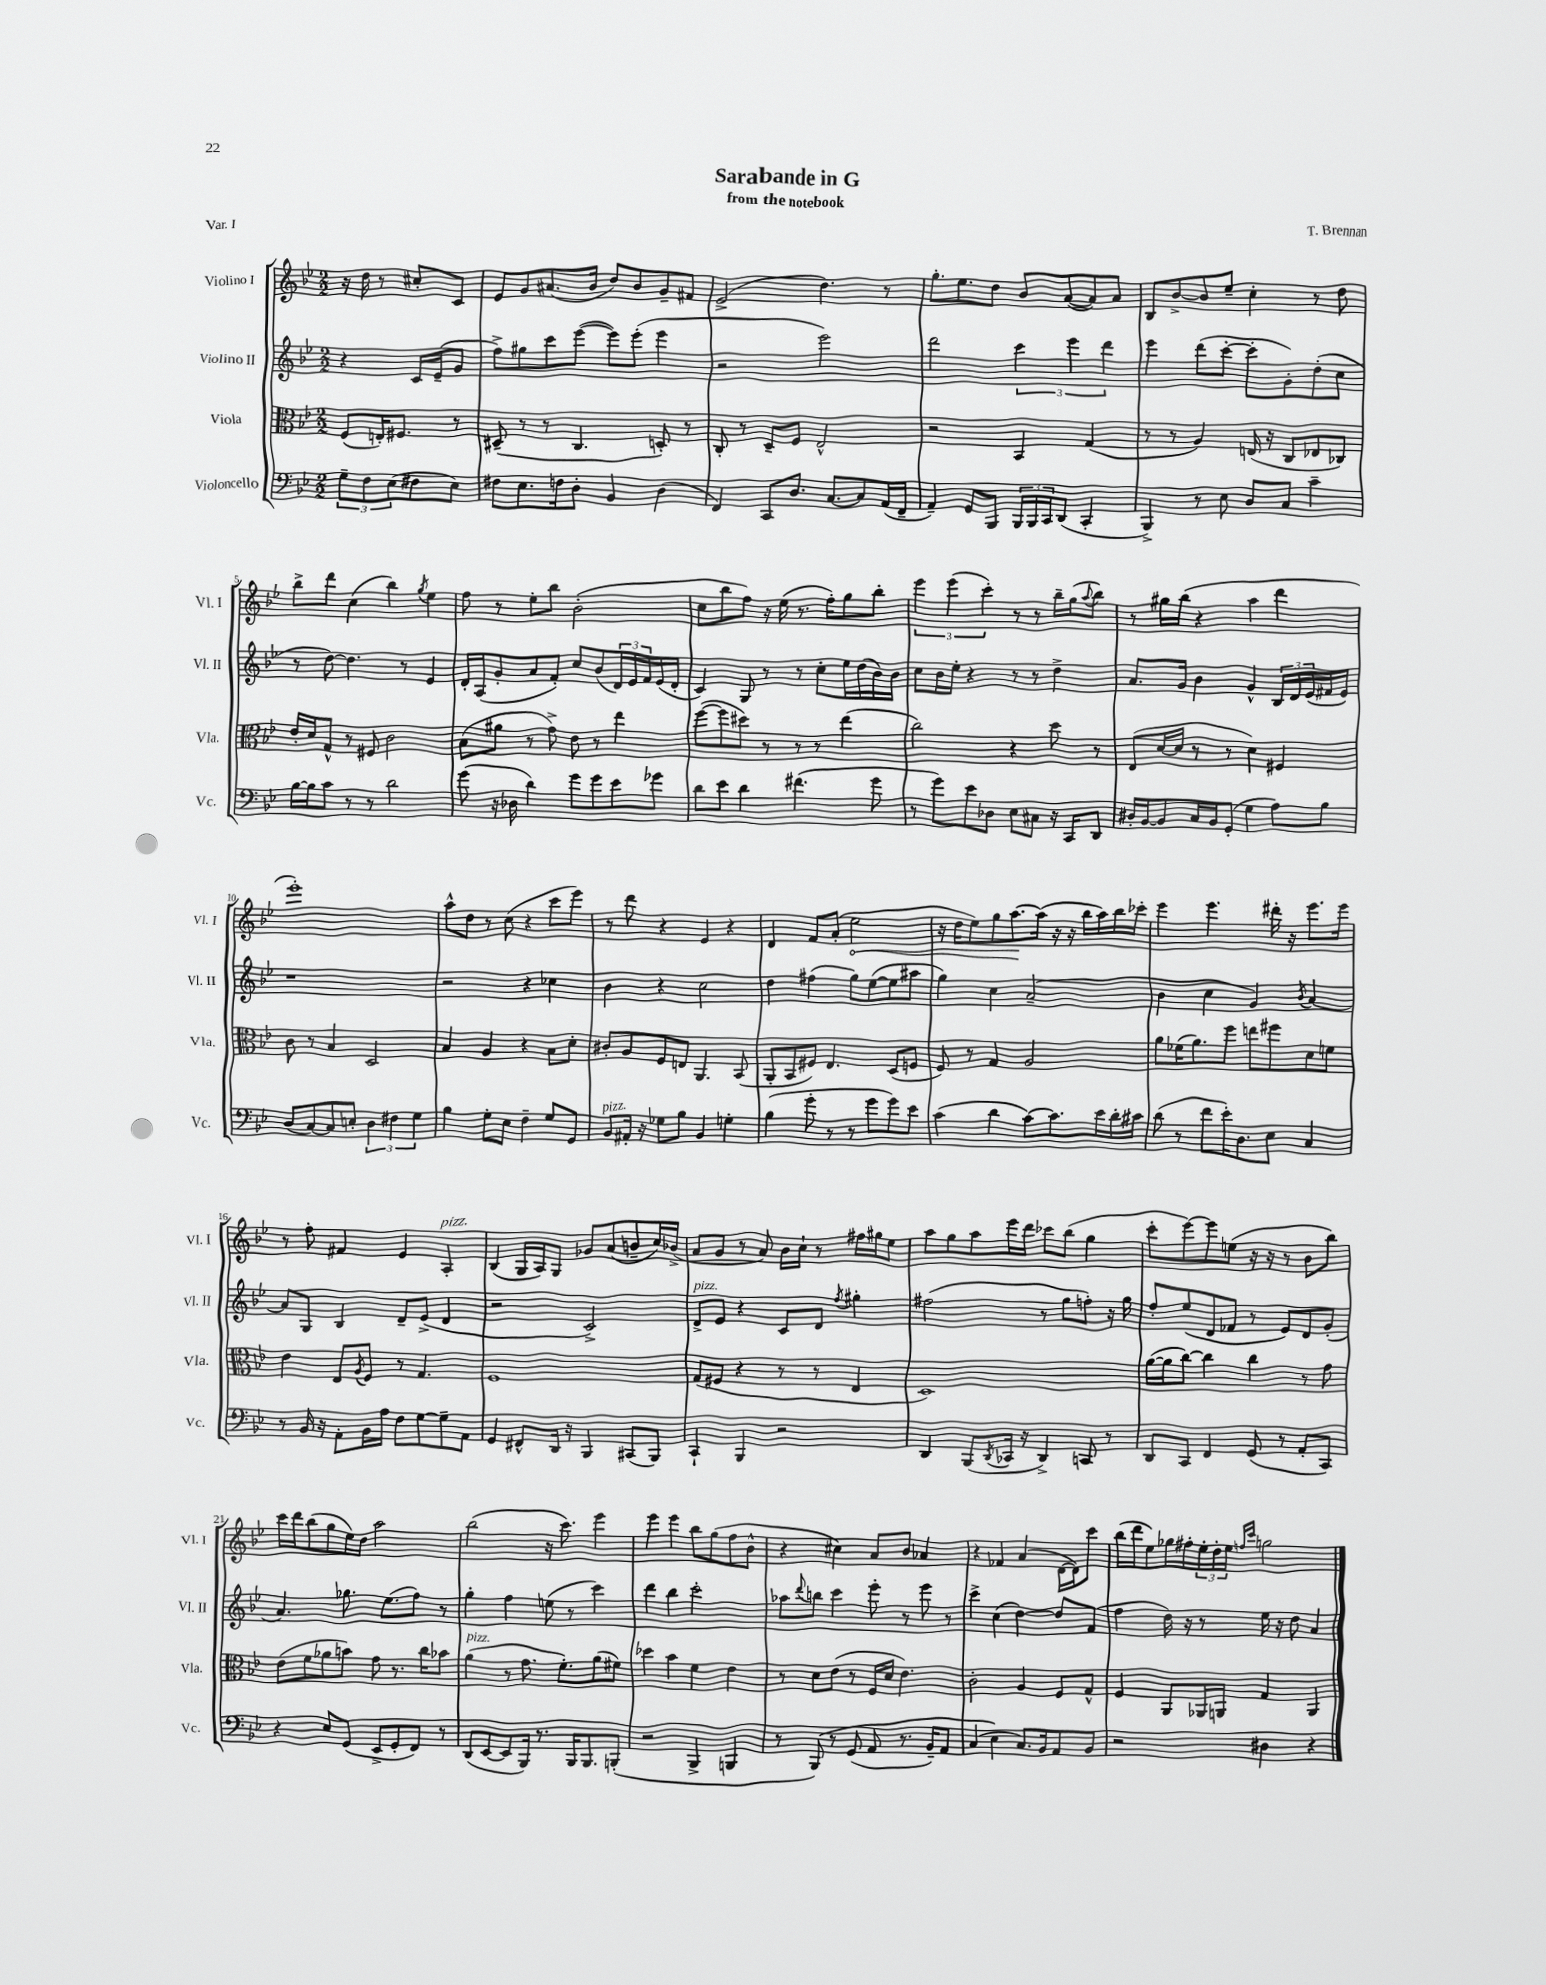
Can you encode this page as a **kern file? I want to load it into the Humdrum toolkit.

**kern	**kern	**kern	**kern
*staff4	*staff3	*staff2	*staff1
*clefF4	*clefC3	*clefG2	*clefG2
*k[b-e-]	*k[b-e-]	*k[b-e-]	*k[b-e-]
*M2/2	*M2/2	*M2/2	*M2/2
12G~	(8F	4r	16r
.	.	.	16dd
12F	.	.	.
.	16E')	.	8r
(12E-	.	.	.
.	8.F#	.	.
8F#	.	16c	8cc#'
.	.	(16e-~	.
8E-)	8r	8g	8c
=	=	=	=
8F#	(8D#~	8ff^)	8e-
8.E-	8r	8gg#	8g
.	8r	8ccc	(8.a#
16F	.	.	.
8D'	4.C	([8eee-	.
.	.	.	16b-
4BB-	.	8eee-])	8dd)
.	.	(8eee-'	8b-
(4D	8D')	4eee-	8g~
.	8r	.	8f#
=	=	=	=
4FF)	8C'	2r	(2e-^
.	8r	.	.
8CC	8D~	.	.
8.D	8F	.	.
.	2E-^^	2eee-)	4.dd)
[8.C	.	.	.
8C]	.	.	.
(16AA	.	.	8r
16FF~	.	.	.
=	=	=	=
4AA~)	2r	2ddd	8.gg'
.	.	.	8.ee-
8GG	.	.	.
8BBB-	.	.	8dd
24BBB-	4BB-	6ccc	8b-
24BBB-	.	.	.
24CC	.	.	.
(8DD	.	.	([8a
.	.	6eee-	.
4CC'	(4G	.	8a])
.	.	6ddd	.
.	.	.	8a
=	=	=	=
4BBB-^)	8r	4eee-	8B-
.	8r	.	[8b-^
8r	4A)	(8ddd	8b-]
8E-	.	[8ccc'	8ee-~
8D	(16E	8ccc']	4cc'
.	16r	.	.
8C	8C	8g')	.
4c~	8E-	(8dd'	8r
.	8C-)	8cc	8dd
=	=	=	=
[16B-	16e-'	8r	8bb-^
16B-]	16d	.	.
8c	8G^^	[8dd)	8ddd
8r	8r	4.dd]	(4cc
8r	8F#	.	.
2d	2c	.	4bb-)
.	.	8r	.
.	.	.	8qgg
.	.	4e-	4ee-
=	=	=	=
(8g	(8B-	16d'	8ff
.	.	(16A	.
16r	8a#	8g'	8r
16D-	.	.	.
4d)	8r	8a	8ee-'
.	8g^)	8f')	8bb-
8g	8e-	8cc	(2b-'
8g	8r	(8b-	.
8e-	4ee-	24d)	.
.	.	24e-	.
.	.	24f	.
8g-	.	(16e-	.
.	.	16d'	.
=	=	=	=
8d	([8ff	4c)	8cc
8e-	8ff]	.	8bb-
4d	8dd#)	8G	8ff)
.	8r	8r	16r
.	.	.	(16ee-
(4.f#	8r	8r	8.r
.	8r	8cc'	.
.	.	.	16ff')
.	(4ee-	16ee-	8gg
.	.	(16dd	.
8g	.	16b-)	8bb-'
.	.	16b-	.
=	=	=	=
8r	2cc)	8cc	6eee-
8g)	.	16b-	.
.	.	.	(6eee-
.	.	16ee-'	.
8e-	.	4r	.
.	.	.	6ccc')
8D-	.	.	.
8E-	4r	8r	8r
8C#	.	8r	8r
16r	8dd	4dd^	16bb-~
16CC	.	.	(16gg
.	.	.	8qqaa
8DD	8r	.	8bb-)
=	=	=	=
16D#'	(8E-	8.a	8r
[16BB-	.	.	.
8BB-]	[16d	.	16gg#
.	16d]	16g	(16bb-
16C	8r	4b-	4r
16BB-	.	.	.
(8GG'	8r	.	.
4G	4d)	4g^^	4aa
8A)	4F#	24B-	4ddd
.	.	24d	.
.	.	(24e-	.
8B-	.	16f#	.
.	.	16e-)	.
=	=	=	=
(8D	8c	1r	1eee-')
[8C)	8r	.	.
8C]	4B-	.	.
8E'	.	.	.
6D	2D	.	.
6F#	.	.	.
6G	.	.	.
=	=	=	=
4B-	4B-	2r	8aa^^
.	.	.	8dd
8G'	4A	.	8r
8E-	.	.	(8cc
4F~	4r	4r	4r
8G	8B-	4cc-	8ccc
8GG	8d'	.	8eee-)
=	=	=	=
8BB-	8c#'	4b-	8r
16AA#'	8A	.	8ddd
16r	.	.	.
8G-	8F	4r	4r
8B-	8E	.	.
4BB-	4.AA	2cc	4e-
4G'	.	.	4r
.	(8BB-	.	.
=	=	=	=
(4B-	8AA'	4dd	4d
.	8BB-	.	.
8g'	8F#)	(4ff#	8f
8r	4.E-	.	(8a'
8r	.	8gg)	2ee-
8g	.	([8ee-	.
8g)	(8D	8ee-]	.
8e-	8F	8aa#	.
=	=	=	=
(4c	8F)	4gg)	16r
.	.	.	16dd
.	8r	.	8ee-)
4d	4G	4cc	8gg
.	.	.	[8.aa
[8c)	2A	(2a~	.
.	.	.	(16aa]
8.c]	.	.	16r
.	.	.	16r
.	.	.	16bb-
16e-	.	.	16aa)
16d'	.	.	16bb-
16c#	.	.	16ccc-'
=	=	=	=
(8d	8a	4b-	4eee-
8r	(16f-	.	.
.	8.a)	.	.
8f	.	4cc	4.eee-
16e-')	8ff	.	.
8.D	.	.	.
.	8ee	4g)	.
8E-	8ff#	.	16ddd#'
.	.	.	16r
.	.	8qb-	.
4C	8d	[4a	8.eee-
.	8f	.	.
.	.	.	16eee-
=	=	=	=
8r	4e-	8a]	8r
16BB-	.	8G	8ff'
16r	.	.	.
8AA'	8E-	4B-	4f#
.	8qA	.	.
16BB-	8F	.	.
16A	.	.	.
8F	8r	8d~	4e-
[8G	4.G	(8e-^	.
8G~]	.	4d	4A'
8AA	.	.	.
=	=	=	=
4GG	1F	2r	(4B-
8FF#^^	.	.	16G
.	.	.	16A)
16DD	.	.	8G
16r	.	.	.
4BBB-	.	2c^)	8g-
.	.	.	(8a
(8CC#	.	.	8b~
8BBB-)	.	.	16cc)
.	.	.	(16b-^
=	=	=	=
4CC`	(8G	8d^	8a
.	8F#	8e-	8g
4BBB-	4r	4r	8r
.	.	.	8a)
2r	8r	8c	16b-
.	.	.	16cc`
.	8r	8d	8r
.	.	8qff	.
.	4E-	4gg#'	16ff#
.	.	.	16gg#
.	.	.	8ee-
=	=	=	=
4DD	1D)	(2ff#	8aa
.	.	.	8gg
(8BBB-	.	.	8aa
8qDD	.	.	.
16CC-	.	.	16eee-
16r	.	.	16ddd
4DD^)	.	8r	8ccc-
.	.	8gg	(8bb-
8CC	.	8ff')	4gg
8r	.	16r	.
.	.	16gg	.
=	=	=	=
8DD	([16a	8ff'	8ccc'
.	16a]	.	.
8CC	[8cc)	(8ee-	[8eee-)
4FF	4cc]	8d	8eee-]
.	.	8f-	(8ee
(8GG	4cc	8r	16r
.	.	.	16r
8r	.	8e-)	8r
8AA'	8r	8d	8b-
8CC)	8g	(8g'	8bb-)
=	=	=	=
4r	(8e-	4.a)	16ccc
.	.	.	16ddd
.	8f	.	(8bb-
8E-	8a-	.	8gg
(8GG	8b)	8.gg-	16ee-)
.	.	.	16dd
8EE-^	8g	.	2aa
.	.	(8.ee-	.
8GG'	8.r	.	.
8FF)	.	8ff)	.
.	16cc	.	.
8r	8b-	8r	.
=	=	=	=
(8DD	(4a	4gg'	(2bb-
[8EE-	.	.	.
8EE-]	8r	4ff	.
16BBB-)	8.g	.	.
8.r	.	.	.
.	.	(8ee	16r
.	8.f')	.	8.ccc)
16BBB-	.	8r	.
8.BBB-	.	.	.
.	(8a	4ccc)	4eee-
(8BBB'	8f#)	.	.
=	=	=	=
2r	4dd-	4ddd	4eee-
.	4b-	4bb-	4eee-
4BBB-^	4f	2ccc'	8bb-
.	.	.	(8gg
4BBB	4e-	.	8ff
.	.	.	8b-^^
=	=	=	=
8r	8r	8aa-	4r
.	.	8qqddd	.
&(8BBB-)	8d	8bb	.
8r	(8e-	4ccc	4cc#)
(8GG	8r	.	.
8AA	16F	8eee-'	8a
.	16d	.	.
8.r	4.e-)	8r	8b-
.	.	8eee-	4a-
16BB-~)	.	.	.
8AA	.	8r	.
=	=	=	=
(4C	2c'	4ccc^	4r
4E-&)	.	(4cc	4f-
8.C)	4A	[4dd)	(4a
16BB-	.	.	.
8AA	8F	8dd]	[16d
.	.	.	16d])
8BB-	8G^^	(8f	8ccc
=	=	=	=
2r	4F	4ff	(16bb-
.	.	.	16ddd
.	.	.	8ee-)
.	8AA	16dd)	16gg-
.	.	16r	16ff#'
.	16AA-	8r	24ee-'
.	.	.	24dd'
.	16AA	.	.
.	.	.	24ee-
.	.	.	16qqff
.	.	.	16qqccc
4D#	4G	16ee-	2gg
.	.	16r	.
.	.	8dd	.
4r	4AA	4a	.
==	==	==	==
*-	*-	*-	*-
